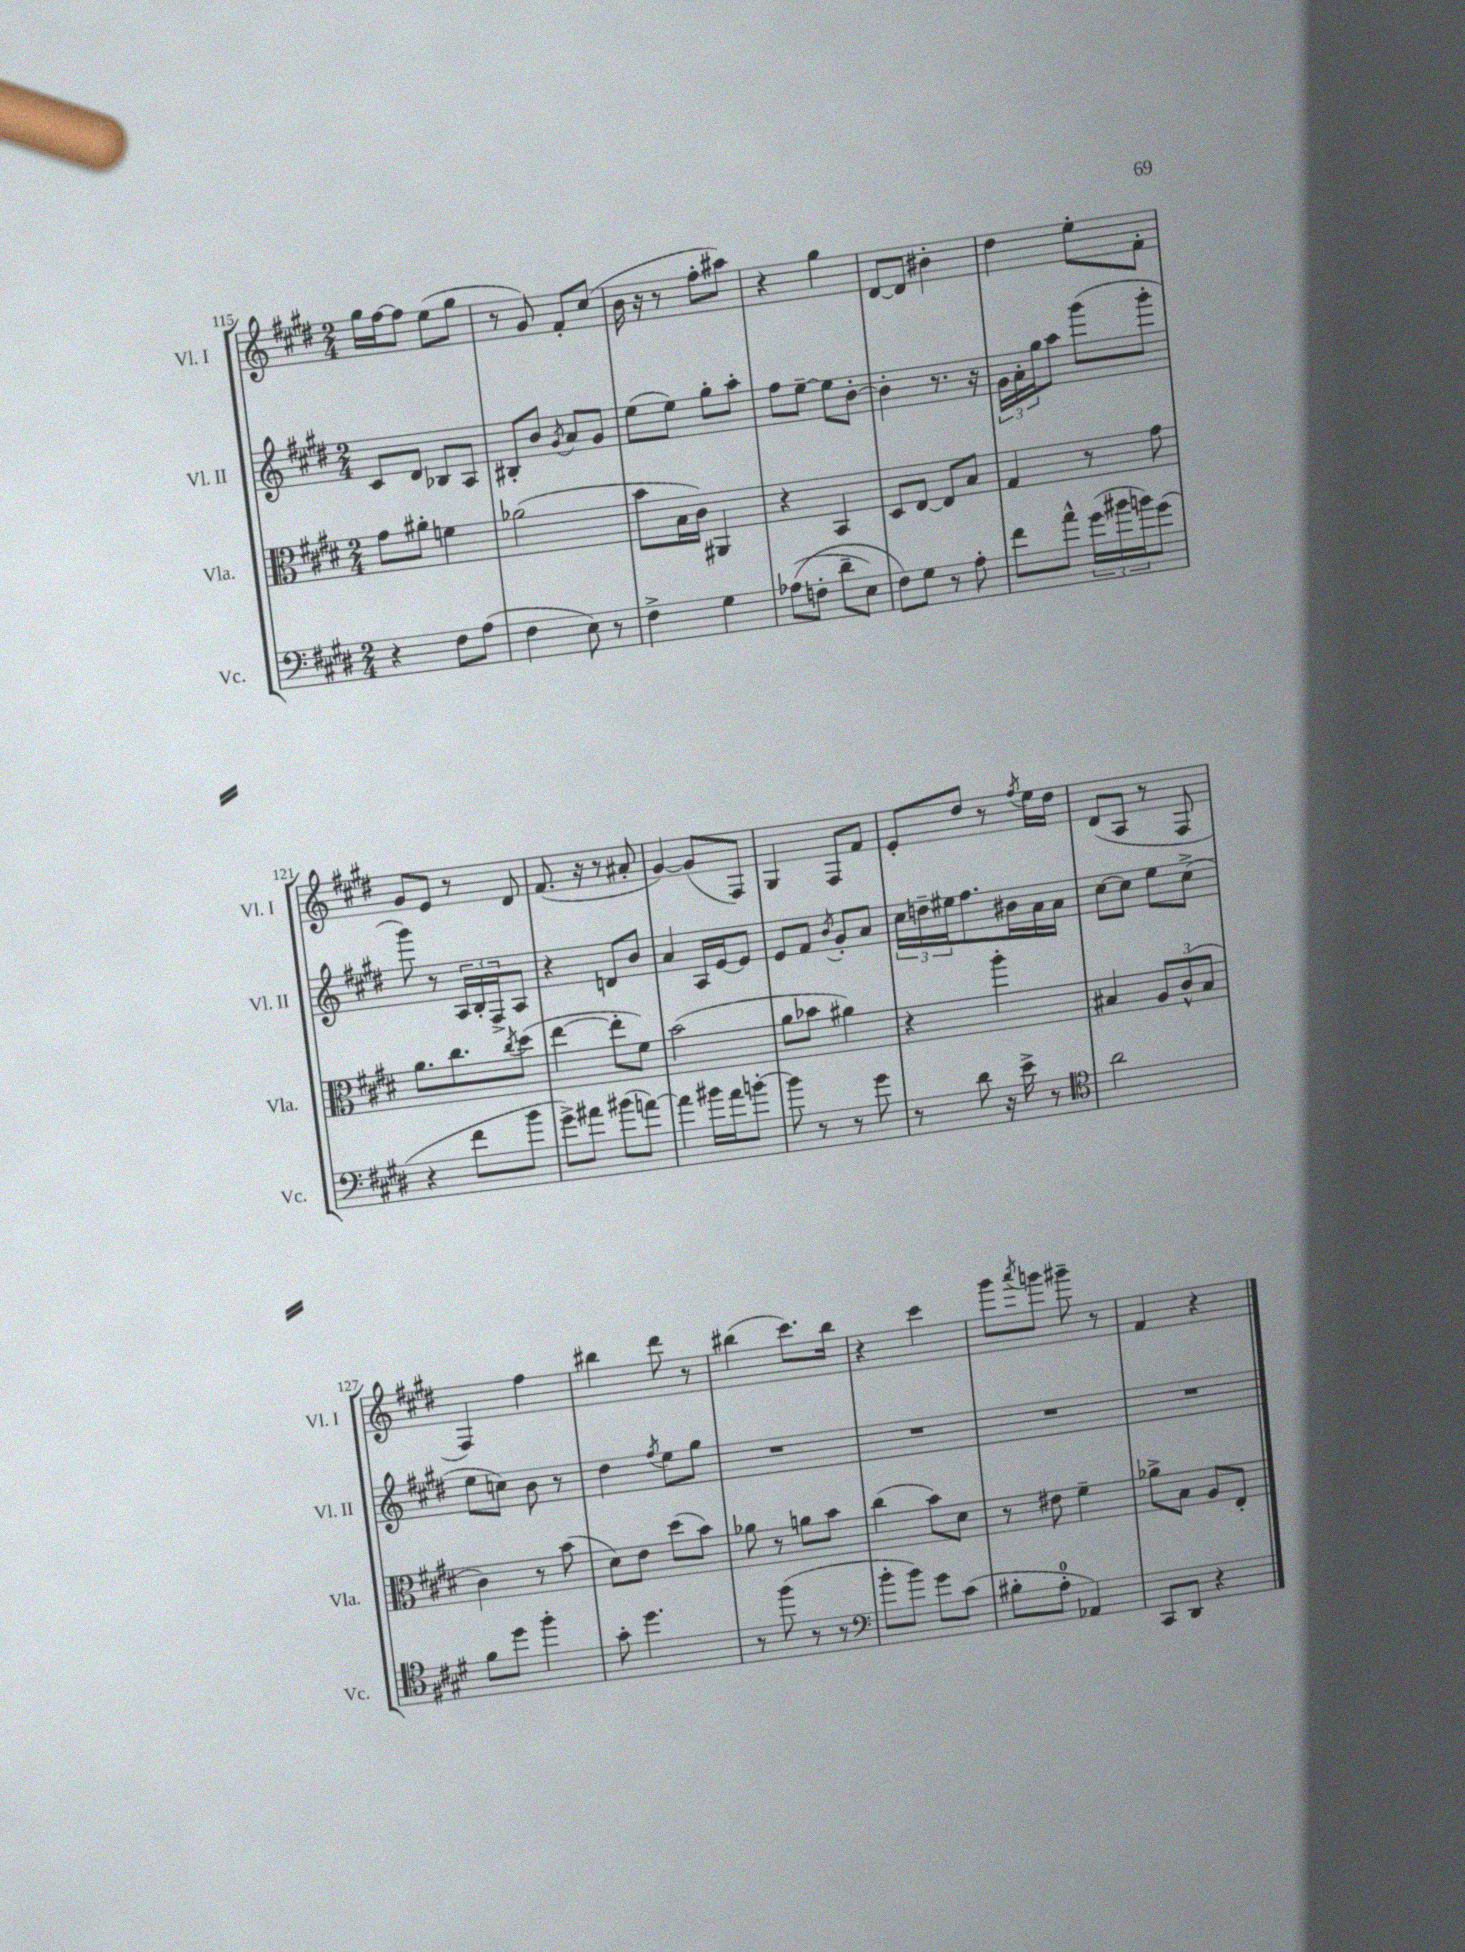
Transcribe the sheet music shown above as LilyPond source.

<<
\new StaffGroup <<
\new Staff = "s0" \with { instrumentName = "Vl. I" shortInstrumentName = "Vl. I" } {
    \clef treble \key e \major \numericTimeSignature \time 2/4
    gis''16 fis''16~ fis''8 e''8( gis''8 |
    r8 gis'8) fis'8-. cis''8( |
    b'16 r16 r8 fis''8-. ais''8) |
    r4 gis''4 |
    dis'8~ dis'8 bis'4-. |
    dis''4 e''8-. fis'8-. |
    gis'8 e'8 r8 dis'8 |
    fis'8.( r16 r8 ais'8-. |
    gis'4~) gis'8( fis8) |
    gis4 fis8 fis'8 |
    e'8-. dis''8 r8 \acciaccatura { fis''8 } e''16 dis''16 |
    dis'8( a8 r8 fis8 |
    fis4) fis''4 |
    bis''4 dis'''8 r8 |
    bis''4( cis'''8.) bis''16 |
    r4 cis'''4 |
    gis'''8 \acciaccatura { a'''8 } g'''8 gis'''8-- r8 |
    fis'4 r4 \bar "|." |
}
\new Staff = "s1" \with { instrumentName = "Vl. II" shortInstrumentName = "Vl. II" } {
    \clef treble \key e \major \numericTimeSignature \time 2/4
    cis'8 dis'8 bes8 a8 |
    bis8-. b'8 \acciaccatura { gis'8 } a'8 gis'8 |
    e''8( e''8) gis''8-. a''8-. |
    fis''8 e''8~-- e''8 b'8~-. |
    b'4-. r8. r16 |
    \tuplet 3/2 { gis'16 a'16-. gis''16 } a''8 gis'''8( gis'''8-. |
    gis'''8) r8 \tuplet 3/2 { a16 b16-. fis16-> } a8 |
    r4 d'8 b'8 |
    a'4 a16 e'16~ e'8 |
    e'8 fis'8 \acciaccatura { b'8 } gis'8-. a'8 |
    \tuplet 3/2 { cis''16 d''16-- eis''16 } fis''8. bis'16 a'16 a'16 |
    cis''8~ cis''8 e''8 cis''8->( |
    e''8 c''8) b'8 r8 |
    dis''4 \acciaccatura { fis''8 } e''8 gis''8 |
    R2 |
    R2 |
    R2 |
    R2 \bar "|." |
}
\new Staff = "s2" \with { instrumentName = "Vla." shortInstrumentName = "Vla." } {
    \clef alto \key e \major \numericTimeSignature \time 2/4
    gis'8 ais'8-. f'4 |
    aes'2( |
    b'8 b16 cis'16) ais,4 |
    r4 b,4 |
    dis8 e8~ e8 b8 |
    gis4 r8 gis'8 |
    a'8. cis''8. \acciaccatura { cis''8 } dis''8( |
    e''4~ e''8-. fis'8) |
    b'2( |
    a'8 bes'8 ais'4) |
    r4 a''4-. |
    bis4 \tuplet 3/2 { a8 cis'8-^( bis8 } |
    cis'4) r8 b'8( |
    dis'8) e'8 dis''8( b'8) |
    aes'8 r8 a'8 b'8 |
    cis''4( b'8) dis'8 |
    r8 eis'8 fis'4-- |
    aes'8-> b8 a8 e8-. \bar "|." |
}
\new Staff = "s3" \with { instrumentName = "Vc." shortInstrumentName = "Vc." } {
    \clef bass \key e \major \numericTimeSignature \time 2/4
    r4 fis8 a8( |
    fis4 e8) r8 |
    fis4-> gis4 |
    aes8(\( f8-. dis'8-- e8) |
    fis8\) gis8 r8 a8-. |
    fis'8 a'8-^ \tuplet 3/2 { gis'16( bis'16 b'16) } gis'8( |
    r4 fis'8 b'8 |
    gis'8->) ais'8 bis'8( a'8~) |
    a'4 bis'16 a'16 b'8~-. |
    b'8 r8 r8 gis'8 |
    r8 dis'8 r16 e'16-> r8 |
    \clef tenor a'2 |
    fis'8 dis''8 fis''4-. |
    gis'8-. dis''4. |
    r8 fis''8( r8 r8 |
    \clef bass b'8-. b'8) gis'8 cis'8( |
    bis8-. a8-0-. aes,4) |
    cis,8 dis,8 r4 \bar "|." |
}
>>
>>
\layout { \context { \Score currentBarNumber = #115 } }
